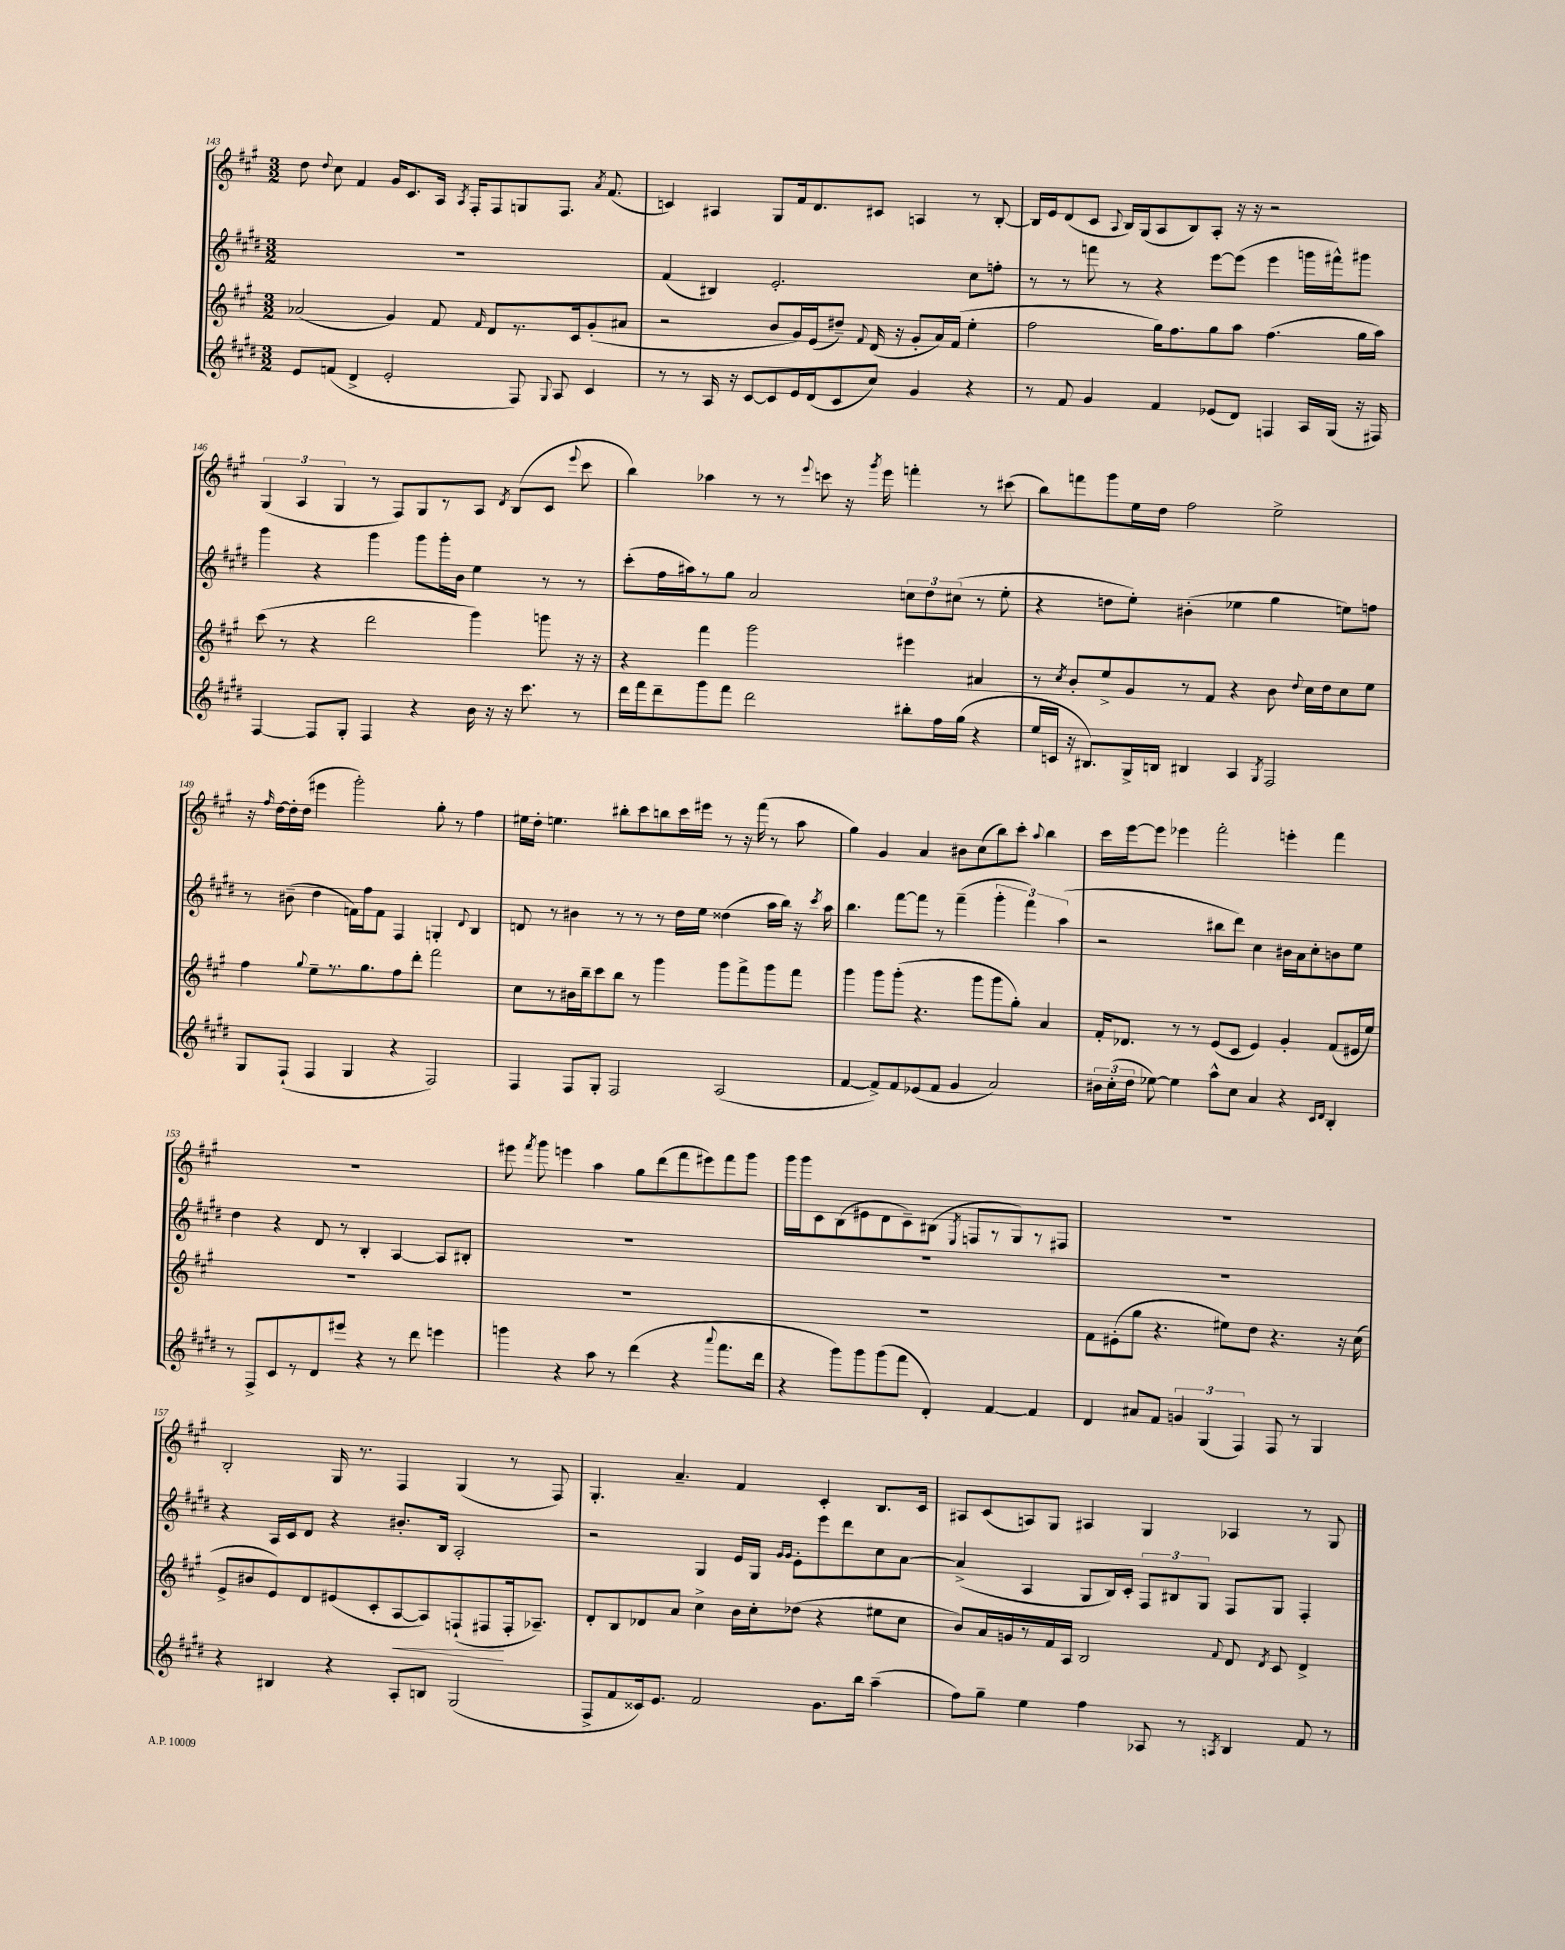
<<
\new StaffGroup <<
\new Staff = "s0" {
    \clef treble \key a \major \numericTimeSignature \time 3/2
    \autoBeamOff d''8 \appoggiatura { d''8 } cis''8 fis'4 gis'16[ cis'8. a16] \acciaccatura { a8 } fis16[-. fis8 g8 fis8.] \acciaccatura { a'8 } fis'8.( |
    c'4) ais4 gis8[ fis'16 d'8. cis'8] a4 r8 b8~-. |
    b16[ e'16 d'8( cis'8] \appoggiatura { a8 } b16[) gis16( a8 b8) a8]-. r16 r16 r2 |
    \tuplet 3/2 { gis4( a4 gis4 } r8 fis8[) gis8 r8 a8] \acciaccatura { d'8 } b8[( cis'8] \appoggiatura { e'''8 } cis'''8 |
    b''4) aes''4 r8 r8 \appoggiatura { e'''8 } c'''8 r16 \acciaccatura { gis'''8 } e'''16 f'''4-. r8 cis'''8( |
    b''8[) f'''8 gis'''8 e''16 d''16] fis''2 e''2-> |
    r16 \grace { fis''16 } d''16[~ d''16-. d''16]( eis'''4 gis'''2-.) gis''8-. r8 fis''4 |
    eis''16[ d''16]-. e''4. bis''8[-. cis'''8 b''8 cis'''16 eis'''16] r8 r16 fis'''16( r8 a''8 |
    gis''4) gis'4 a'4 bis'8[ cis''8( b''8) cis'''8]-. \appoggiatura { a''8 } b''4 |
    cis'''16[ e'''16~ e'''8] ees'''4 fis'''2-. e'''4-. fis'''4 |
    R1. |
    eis'''8 \acciaccatura { fis'''8 } gis'''8 e'''4 a''4 gis''8[ d'''8( fis'''8 eis'''8) fis'''8 gis'''8] |
    gis'''16[ gis'''16 cis'8 b8( eis'8 d'8 cis'8--) bis8]( \acciaccatura { e8 } f8[ r8 gis8) r8 fis8] |
    R1. |
    b2-. gis16 r8. fis4 gis4( r8 fis8) |
    gis4.-. a'4.-- fis'4 cis'4-. b8.[ cis'16] |
    ais8[ cis'8( a8) gis8] ais4 gis4 aes4 r8 gis8 \bar "|." |
}
\new Staff = "s1" {
    \clef treble \key e \major \numericTimeSignature \time 3/2
    \autoBeamOff R1. |
    fis'4( bis4) e'2.-. cis''8[ f''8]-. |
    r8 r8 f'''8 r8 r4 e'''8[~ e'''8]( e'''4 g'''16[ fis'''16-^) gis'''8] |
    gis'''4 r4 gis'''4 gis'''8[ gis'''16-. b'16] e''4 r8 r8 |
    cis'''8[-.( fis''16 ais''16) r8 gis''8] a'2 \tuplet 3/2 { c''8[ dis''8 cis''8]( } r8 e''8-. |
    r4 d''8[ e''8]-.) bis'4-.( ees''4 gis''4 e''8[) f''8] |
    r8 bis'8--( dis''4 f'16[) fis''16 f'8] fis4 g4-. \appoggiatura { dis'8 } b4 |
    d'8 r8 bis'4 r8 r8 r8 dis''16[ e''16] disis''4( a''16[ b''16]) r16 \acciaccatura { cis'''8 } a''16 |
    b''4. fis'''8[~ fis'''8] r8 fis'''4--( \tuplet 3/2 { gis'''4-. fis'''4) a''4( } |
    r2 bis''8[ dis'''8]) cis''4 bis'16[ a'16 cis''8-. b'8 e''8] |
    dis''4 r4 dis'8 r8 b4-. a4~ a8[ bis8]-. |
    R1. |
    R1. |
    R1. |
    r4 a16[ cis'16 dis'8] r4 bis'8.[-. b16] a2-. |
    r2 gis4 e'16[ gis16] \grace { gis'16[ gis'16] } e'8[-. e'''8 dis'''8 cis''8 a'8]~ |
    a'4->( a4 gis8[ b16) cis'16]-. \tuplet 3/2 { fis8[ bis8 gis8] } fis8[ gis8] fis4-. \bar "|." |
}
\new Staff = "s2" {
    \clef treble \key a \major \numericTimeSignature \time 3/2
    \autoBeamOff aes'2( gis'4) fis'8 \grace { fis'16 } d'8[ r8. cis'16 gis'8-.( ais'8] |
    r2 b'8[ gis'16) e'16( dis''8]--) \appoggiatura { fis'8 } d'16( r16 gis'8[-. a'16) fis'16]( e''4-. |
    fis''2 gis''16[) fis''8. gis''8 a''8] fis''4.( gis''16[ a''16]) |
    cis'''8( r8 r4 d'''2 gis'''4) g'''8 r16 r16 |
    r4 fis'''4 gis'''2 eis'''4 ais'4 |
    r8 \acciaccatura { cis''8 } b'8[-. e''8-> gis'8 r8 fis'8] r4 b'8 \appoggiatura { d''8 } cis''16[ d''16 cis''8 e''8] |
    fis''4 \appoggiatura { gis''8 } e''8[-- r8. gis''8. fis''8 d'''8]-. fis'''2 |
    cis''8[ r8 bis'16 b''16-- cis'''8 b''8] r8 gis'''4 gis'''8[ fis'''8-> gis'''8 fis'''8] |
    gis'''4 gis'''8[ gis'''8]-.( r4. gis'''8[ gis'''8 gis''8]-.) a'4 |
    fis'16[-. des'8.] r8 r8 e'8[( cis'8] e'4) gis'4-. fis'8[( eis'16 e''16]) |
    R1. |
    R1. |
    R1. |
    fis'8[ eis'8-.( gis''8] r4. eis''8[) d''8] r4. r16 cis''16( |
    e'8[-> bis'8 e'8) d'8 eis'8( cis'8-. a8~\< a8) f8-!( fis8\! fis16-. aes8.]--) |
    d'8[-. b8 des'8 a'8] cis''4-> b'16[ cis''16-. des''8]( r4 eis''8[ cis''8] |
    b'8[) a'16 g'16 r8 fis'16 a16] b2 \appoggiatura { fis'8 } d'8 \acciaccatura { d'8 } cis'8 d'4-> \bar "|." |
}
\new Staff = "s3" {
    \clef treble \key e \major \numericTimeSignature \time 3/2
    \autoBeamOff e'8[ f'8]( dis'4-> e'2-. fis8) \appoggiatura { gis8 } a8 cis'4 |
    r8 r8 a16 r16 cis'8[~ cis'8 e'16 dis'16( cis'8 cis''8]) gis'4 r4 |
    r8 fis'8 gis'4 fis'4 ees'8[( dis'8]) f4 a16[ gis16]( r16 fis16) |
    fis4~ fis8[ gis8]-. fis4 r4 b'16 r16 r16 cis'''8. r8 |
    dis'''16[ fis'''16 dis'''8-- gis'''8 fis'''8] dis'''2 bis''8[-. fis''16 gis''16]( r4 |
    e''16[ c'16] r16 bis8.[) gis16-> b16] bis4 a4 \acciaccatura { gis8 } fis2 |
    gis8[ fis8]-!( fis4 gis4 r4 fis2) |
    fis4 fis8[ gis8]-. fis2 a2( |
    fis'4~ fis'8[->) fis'8 ees'8( fis'8] gis'4 a'2) |
    \tuplet 3/2 { bis'16[ cis''16-.( dis''16] } ees''8~) ees''4 a''8[-^ cis''8] a'4 r4 \grace { cis'16[ dis'16] } b4-. |
    r8 fis8[-> cis'8 r8 dis'8 eis'''8] r4 r8 dis'''8 e'''4 |
    g'''4 r4 a''8 r8 dis'''4( r4 \appoggiatura { a'''8 } fis'''8.[ dis'''16] |
    r4 gis'''8[) gis'''8 gis'''8( fis'''8] dis'4-.) fis'4~ fis'4 |
    dis'4 ais'8[ fis'8] \tuplet 3/2 { g'4 gis4( fis4) } fis8 r8 gis4 |
    r4 bis4 r4 a8[-. b8] gis2( |
    fis8[-> fis'8 cisis'16) e'8.] fis'2 gis'8.[ b''16] a''4--( |
    fis''8[) gis''8]-- e''4 fis''4 aes8 r8 \acciaccatura { a8 } b4 fis'8 r8 \bar "|." |
}
>>
>>
\layout { \context { \Score currentBarNumber = #143 } }
